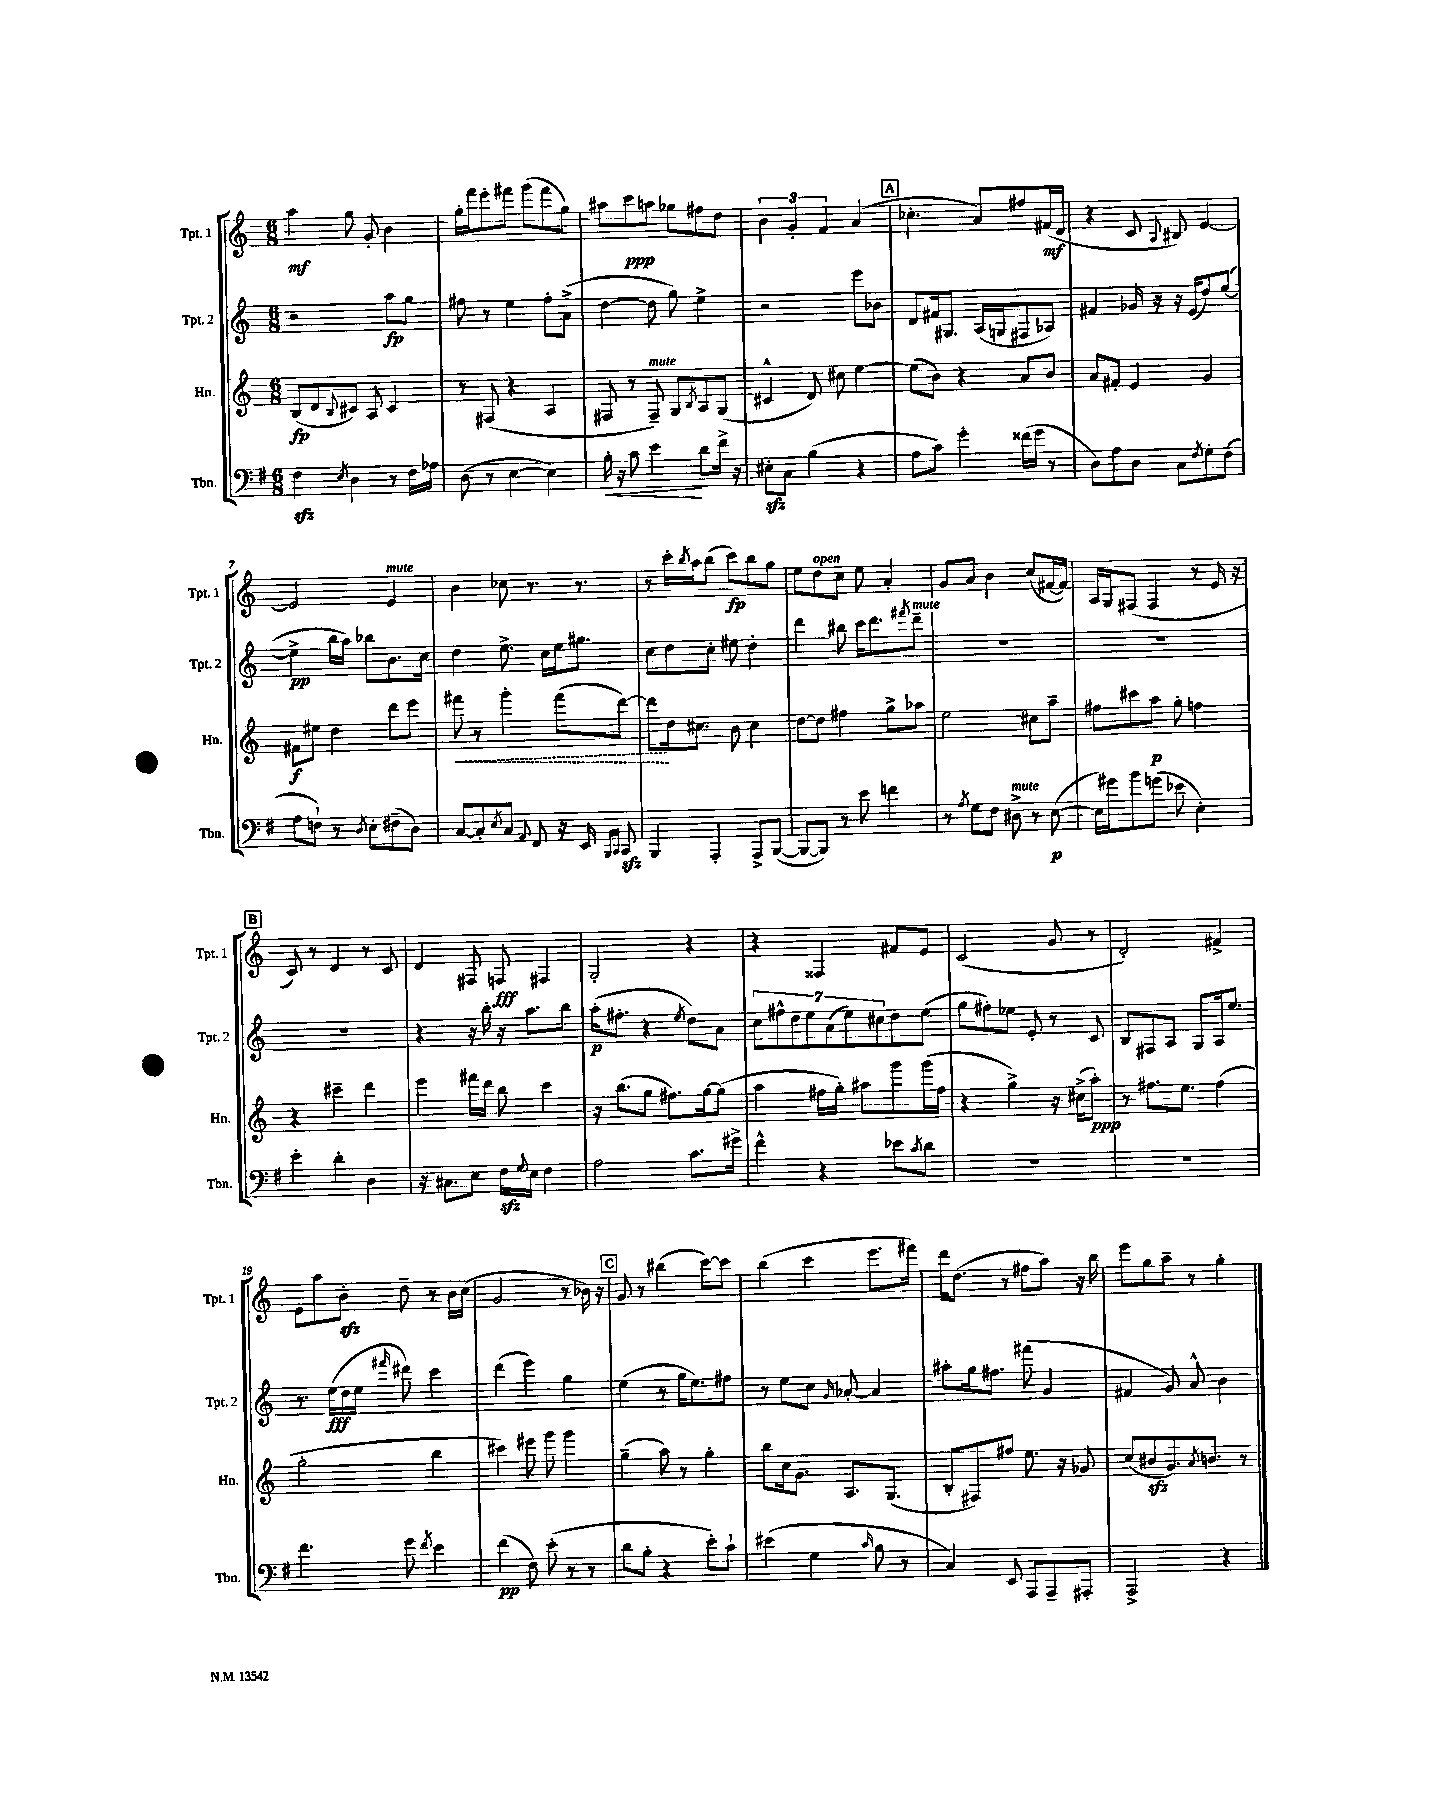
<<
\new StaffGroup <<
\new Staff = "s0" \with { instrumentName = "Tpt. 1" shortInstrumentName = "Tpt. 1" } {
    \clef treble \key c \major \numericTimeSignature \time 6/8
    a''4\mf g''8 g'8-. b'4 |
    g''16-. f'''16 e'''8-. fis'''8 g'''8( fis'''8 g''8) |
    ais''8 c'''8\ppp a''8 ges''8 fis''8 d''8 |
    \tuplet 3/2 { b'4 g'4-. f'4 } a'4( |
    \mark \markup { \box "A" } ces''4.-. a'8) fis''8 fis'16\mf( d'16 |
    r4 c'8 \appoggiatura { a8 } bis8) e'4~ |
    e'2 e'4^\markup { \italic "mute" } |
    b'4 ces''8 r8. r8. |
    r8 c'''16-. \acciaccatura { b''8 } a''16 b''8( c'''8\fp) b''8 g''8 |
    e''8 d''8^\markup { \italic "open" } c''8 e''8 a'4-. |
    g'8 a'8 b'4 c''8( fis'16~ fis'16) |
    a16 g16 fis8( fis4 r8 e'16 r16 |
    \mark \markup { \box "B" } c'8) r8 d'4 r8 c'8 |
    d'4 fis8 f8\fff fis4 |
    g2-. r4 |
    r4 fisis4 fis'8 e'8 |
    c'2( g'8 r8 |
    d'2-.) fis'4-> |
    e'8 a''8 b'8-.\sfz d''8-- r8 b'16 c''16( |
    g'2 r8 bes'16) r16 |
    \mark \markup { \box "C" } g'8 r8 bis''4( c'''8~) c'''8 |
    b''4( c'''4 e'''8. fis'''16) |
    d'''16 d''8.( r8 fis''8 a''8) r16 b''16 |
    e'''8 g''8 a''8-- r8 g''4-. \bar "|." |
}
\new Staff = "s1" \with { instrumentName = "Tpt. 2" shortInstrumentName = "Tpt. 2" } {
    \clef treble \key c \major \numericTimeSignature \time 6/8
    r2 a''8\fp g''8 |
    fis''8 r8 e''4 fis''8-. a'8->( |
    d''4~ d''8 g''8) e''4-> |
    r2 e'''8 bes'8 |
    \mark \markup { \box "A" } d'8 fis'16 gis8. a16( g16 fis8 aes8) |
    fis'4 ges'16 r16 r16 e'16( d''8) e''8~( |
    e''4->\pp b''16 a''16) bes''8 b'8. c''16 |
    d''4 e''8.-> c''16 e''16 gis''8. |
    c''8 d''8 c''8-. eis''8 d''4-. |
    d'''4 bis''8 c'''16 d'''8. \acciaccatura { fis'''8 } d'''8--^\markup { \italic "mute" } |
    R2. |
    R2. |
    \mark \markup { \box "B" } R2. |
    r4 r16 b''16-. r16 a''8. b''8 |
    a''16-.\p( fis''8.-. r4 \acciaccatura { e''8 } d''8) a'8 |
    \tuplet 7/4 { c''8 fis''8-^ d''8 e''8 a'8( e''8) cis''8 } d''8 e''8( |
    g''8 fis''8-.) ees''8 e'8-. r8 c'8 |
    b8 fis8 a8 g8 a16 e''8. |
    r8. e''16\fff( d''16 e''16 \grace { fis'''16 } dis'''8) c'''4 |
    d'''4( e'''4) g''4 |
    \mark \markup { \box "C" } e''4( r8 g''16 e''8.) fis''8 |
    r8 e''8 c''8 \grace { g'16 } aes'8~-. aes'4 |
    ais''8-. g''16 fis''8. fis'''8( g'4 |
    fis'4 g'8) a'8-^ b'4 \bar "|." |
}
\new Staff = "s2" \with { instrumentName = "Hn." shortInstrumentName = "Hn." } {
    \clef treble \key c \major \numericTimeSignature \time 6/8
    b8\fp( d'8 \appoggiatura { b8 } cis'8) a8 cis'4 |
    r8 fis8( r4 a4 |
    fis8 r8 fis8--^\markup { \italic "mute" }) g8 \acciaccatura { b8 } a8 g8( |
    cis'4-^ d'8) cis''8 e''4~ |
    \mark \markup { \box "A" } e''8( b'8) r4 a'8 b'8 |
    a'8 fis'8-. e'4 g'4 |
    fis'8\f eis''8 d''4 d'''8 e'''8 |
    \once \override Hairpin.style = #'dashed-line fis'''8\< r8 g'''4-. fis'''8( d'''8~) |
    d'''8\! d''16 cis''8. b'8 cis''4 |
    d''8~ d''8 fis''4 g''8-> aes''8 |
    e''2 cis''8 a''8-- |
    fis''8 cis'''8 a''8\p g''8-. f''4 |
    \mark \markup { \box "B" } r4 cis'''4-- d'''4 |
    e'''4 fis'''16 d'''16 b''8 c'''4 |
    r16 b''8.( g''8 fis''8.) g''16~ g''8( |
    a''4 fis''16 g''16-.) ais''8 g'''8 g'''16( fis''16 |
    r4 g''4->) r16 cis''16->( a''8-.\ppp) |
    r8 fis''8. e''8. fis''4( |
    g''2-. b''4 |
    cis'''4) eis'''8 g'''8 g'''4 |
    \mark \markup { \box "C" } g''4--( a''8) r8 g''4-. |
    b''8 c''16 g'8. a8. g8.( |
    b8-. fis8) fis''8 e''8. r16 ges'8 |
    c''8( bis'8\sfz g'8.) \acciaccatura { a'8 } b'8. r8 \bar "|." |
}
\new Staff = "s3" \with { instrumentName = "Tbn." shortInstrumentName = "Tbn." } {
    \clef bass \key g \major \numericTimeSignature \time 6/8
    fis4\sfz \acciaccatura { e8 } d4 r8 fis16 aes16 |
    d8( r8 e4~ e4) |
    b16-.\< r16 c'8 e'4\! d'8 fis'16-> r16 |
    eis8-.\sfz c8 b4( r4 |
    \mark \markup { \box "A" } a8 c'8) g'4-. fisis'16( g'16 r8 |
    d8) a8 d8 c8 \acciaccatura { fis8 } g8-. fis8( |
    a8 f8-!) r8 \acciaccatura { d8 } e8-. fis8--( d8) |
    c8~ c8-. \acciaccatura { e8 } c8 \appoggiatura { a,8 } fis,8 r16 e,16 \grace { b,,16 c,16 } c,8\sfz |
    b,,4 a,,4-. a,,8-> b,,8~( |
    b,,8~ b,,8) r8 e'8 f'4 |
    r8 \acciaccatura { a8 } g8 fis8 dis8->^\markup { \italic "mute" } r8 e8~\p( |
    e16) gis'16 b'8 g'8( ees'8 e4-.) |
    \mark \markup { \box "B" } e'4-. d'4-. d4 |
    r16 cis8. e8 fis16\sfz \appoggiatura { g8 } e16 fis4 |
    a2 c'8. gis'16-> |
    fis'4-^ r4 ees'8 \acciaccatura { c'8 } d'8 |
    R2. |
    R2. |
    fis'4. g'8 \acciaccatura { fis'8 } e'4 |
    fis'4\pp( fis8) e'8-.( r8 r8 |
    \mark \markup { \box "C" } d'8 b8-. r4 e'8-.) c'8-! |
    eis'4( g4 \grace { c'16 } b8 r8 |
    c4) e,8 a,,8 a,,8-- ais,,8-. |
    a,,2-> r4 \bar "|." |
}
>>
>>
